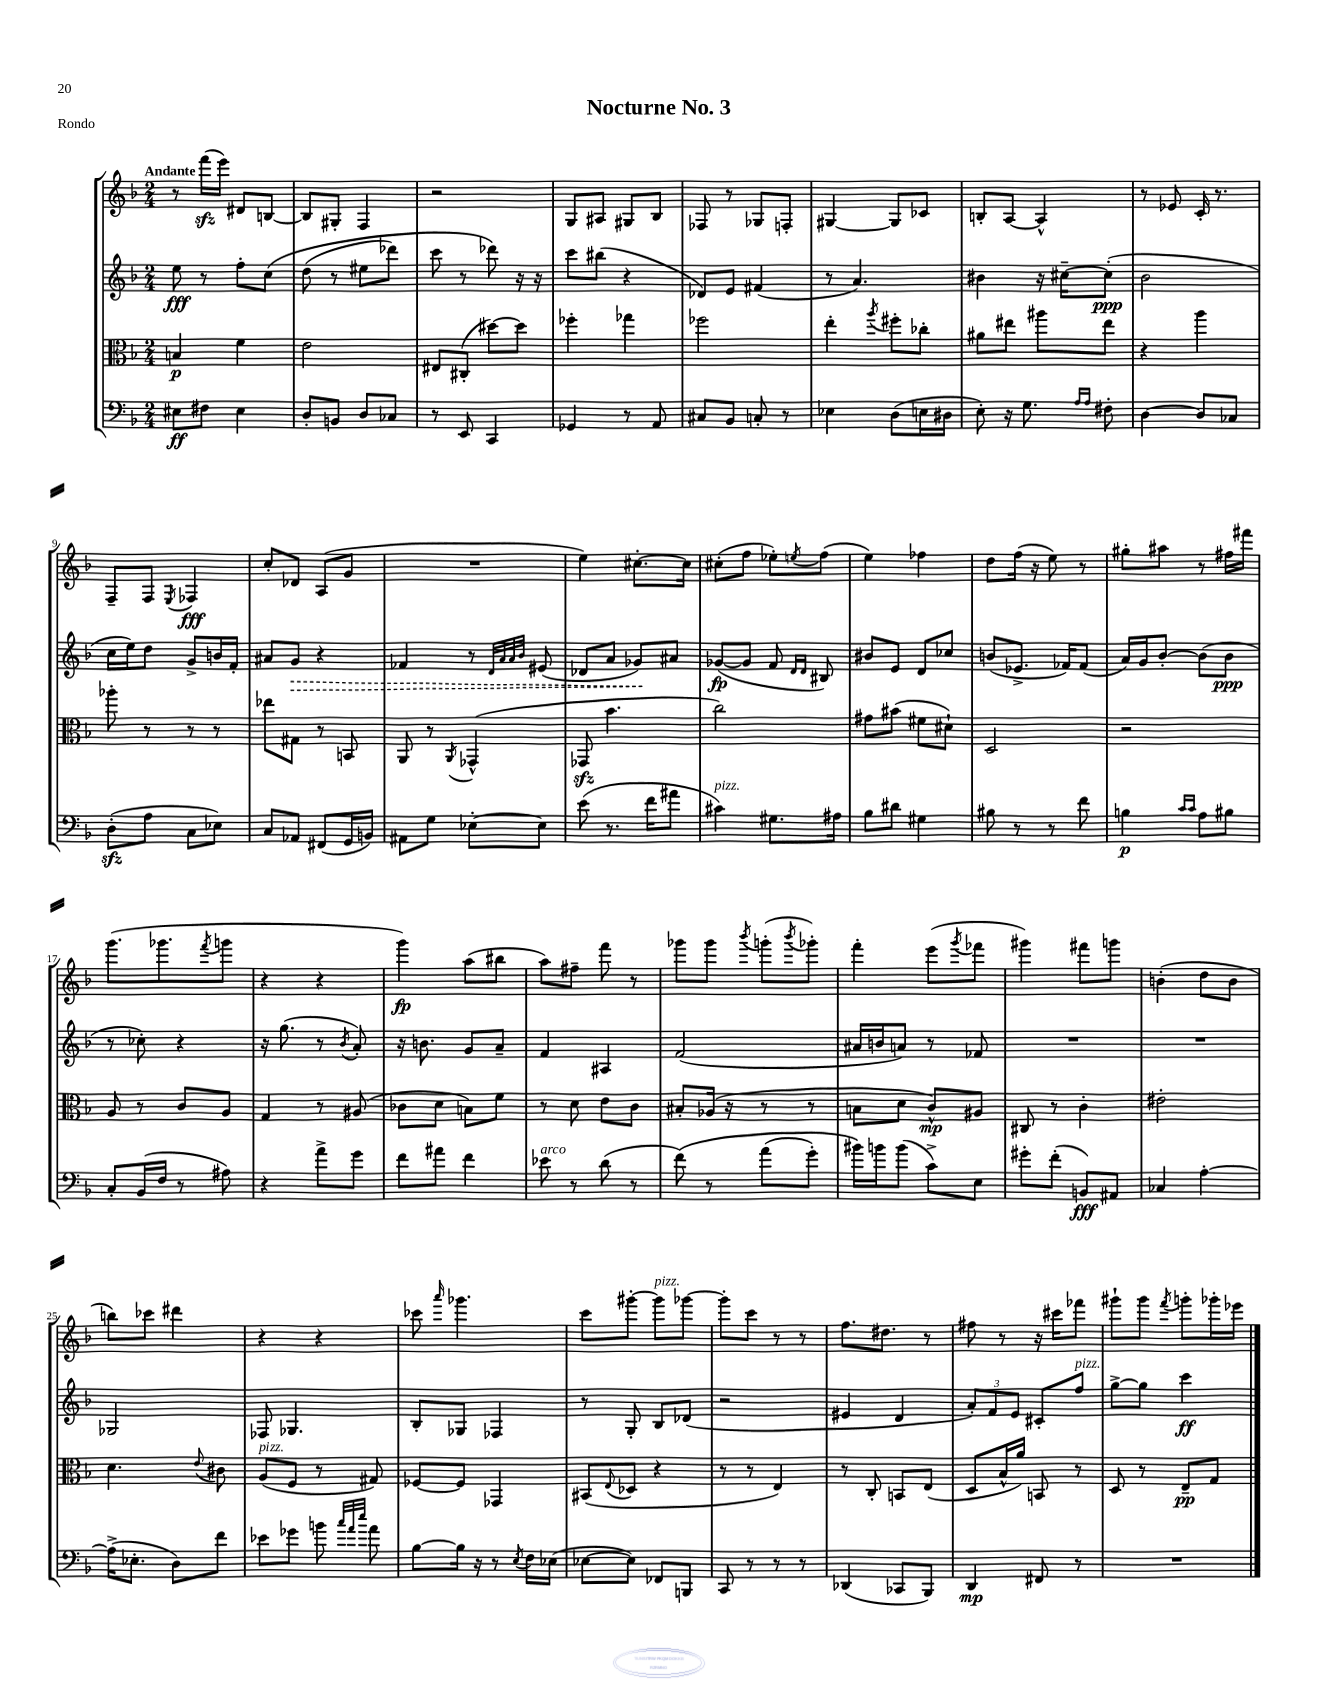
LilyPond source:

\header { title = "Nocturne No. 3" piece = "Rondo" }
<<
\new StaffGroup <<
\new Staff = "s0" {
    \clef treble \key f \major \numericTimeSignature \time 2/4 \tempo "Andante"
    r8 f'''16\sfz( e'''16) dis'8 b8~ |
    b8 gis8-. f4 |
    r2 |
    g8 ais8 gis8 bes8 |
    fes8 r8 ges8 f8-. |
    gis4~ gis8 ces'8 |
    b8-. a8~ a4-^ |
    r8 ees'8 c'16-. r8. |
    f8-- f8 \acciaccatura { e8 } fes4\fff |
    c''8-. des'8 a8( g'8 |
    R2 |
    e''4) cis''8.~-. cis''16 |
    cis''8-.( f''8 ees''8-.) \acciaccatura { e''8 } f''8( |
    e''4) fes''4 |
    d''8 f''16( r16 e''8) r8 |
    gis''8-. ais''8 r8 fis''16 fis'''16 |
    g'''8.( ges'''8. \acciaccatura { f'''8 } g'''8 |
    r4 r4 |
    g'''4\fp) a''8( bis''8 |
    a''8) fis''8-- f'''8 r8 |
    ges'''8 ges'''8 \acciaccatura { bes'''8 } g'''8-.( \acciaccatura { bes'''8 } ges'''8-.) |
    f'''4-. e'''8( \acciaccatura { g'''8 } fes'''8 |
    gis'''4) fis'''8 g'''8 |
    b'4-.( d''8 b'8 |
    b''8) ces'''8 dis'''4 |
    r4 r4 |
    ces'''8 \grace { a'''16 } ges'''4. |
    c'''8 gis'''8~-. gis'''8^\markup { \italic "pizz." } ges'''8~ |
    ges'''8-. c'''8 r8 r8 |
    f''8. dis''8. r8 |
    fis''8 r8 r16 cis'''16 fes'''8 |
    gis'''8-! gis'''8 \acciaccatura { f'''8 } g'''8-. ges'''16-. ees'''16 \bar "|." |
}
\new Staff = "s1" {
    \clef treble \key f \major \numericTimeSignature \time 2/4
    e''8\fff r8 f''8-. c''8\( |
    d''8( r8 eis''8 des'''8) |
    c'''8 r8 des'''8\) r16 r16 |
    c'''8 bis''8( r4 |
    des'8) e'8 fis'4( |
    r8 a'4.) |
    bis'4 r16 cis''16~-- cis''8-.\ppp( |
    bes'2 |
    c''16 e''16) d''8 g'8-> b'16 f'16-. |
    ais'8 \once \override Hairpin.style = #'dashed-line g'8\> r4 |
    fes'4 r8 \grace { d'32 a'32 a'32 bes'32 } eis'8( |
    des'8 a'8 ges'8\!) ais'8 |
    ges'8~\fp( ges'8 f'8 \grace { d'16 d'16 } bis8) |
    bis'8 e'8 d'8 ces''8 |
    b'8( ees'8.-> fes'16) fes'8( |
    a'16) g'16 bes'8~-. bes'8( bes'8\ppp |
    r8 ces''8-.) r4 |
    r16 g''8.( r8 \acciaccatura { bes'8 } a'8-.) |
    r16 b'8. g'8 a'8-- |
    f'4 ais4 |
    f'2( |
    ais'16 b'16 a'8) r8 fes'8 |
    R2 |
    R2 |
    ges2 |
    fes8 ges4. |
    bes8-. ges8 fes4 |
    r8 g8-. bes8 des'8( |
    r2 |
    eis'4 d'4 |
    \tuplet 3/2 { a'8-.) f'8 e'8 } cis'8-. f''8^\markup { \italic "pizz." } |
    g''8~-> g''8 c'''4\ff \bar "|." |
}
\new Staff = "s2" {
    \clef alto \key f \major \numericTimeSignature \time 2/4
    b4\p f'4 |
    e'2 |
    eis8 cis8-.( dis''8~) dis''8 |
    fes''4-. ges''4 |
    fes''2 |
    e''4-. \acciaccatura { a''8 } fis''8-. ces''8-. |
    ais'8 eis''8 ais''8 eis''8 |
    r4 a''4 |
    aes''8-. r8 r8 r8 |
    ees''8 gis8 r8 b,8 |
    a,8 r8 \acciaccatura { a,8 } ges,4-^( |
    ges,8\sfz bes'4. |
    c''2) |
    gis'8 bis'8( fis'8 dis'8-!) |
    d2 |
    r2 |
    a8 r8 c'8 a8 |
    g4 r8 ais8( |
    ces'8 d'8 b8) f'8 |
    r8 d'8 e'8 c'8 |
    bis8-. aes16( r16 r8 r8 |
    b8 d'8 c'8-^\mp) ais8 |
    cis8 r8 c'4-. |
    eis'2-. |
    d'4. \appoggiatura { e'8 } cis'8 |
    a8^\markup { \italic "pizz." }( f8 r8 gis8) |
    fes8~ fes8 ges,4 |
    bis,8( \appoggiatura { e8 } des8 r4 |
    r8 r8 e4) |
    r8 c8-. b,8 e8( |
    d8 bes16-^ a'16) b,8 r8 |
    d8 r8 e8--\pp g8 \bar "|." |
}
\new Staff = "s3" {
    \clef bass \key f \major \numericTimeSignature \time 2/4
    eis8\ff fis8 eis4 |
    d8-. b,8 d8 ces8 |
    r8 e,8 c,4 |
    ges,4 r8 a,8 |
    cis8 bes,8 c8-. r8 |
    ees4 d8( e16 dis16 |
    e8-.) r16 g8. \grace { a16 a16 } fis8-. |
    d4~ d8 ces8 |
    d8-.\sfz( a8 c8 ees8) |
    c8 aes,8 fis,8( g,16 b,16) |
    ais,8 g8 ees8~-. ees8 |
    e'8( r8. f'16 ais'8 |
    cis'4^\markup { \italic "pizz." }) gis8. ais16 |
    bes8 dis'8 gis4 |
    bis8 r8 r8 f'8 |
    b4\p \grace { c'16 c'16 } a8 bis8 |
    c8-. bes,16( f16 r8 ais8) |
    r4 a'8-> g'8 |
    f'8 ais'8 f'4 |
    ees'8^\markup { \italic "arco" } r8 d'8( r8 |
    f'8)\( r8 a'8( g'8-.) |
    bis'16\) b'16 b'8( c'8->) e8 |
    gis'8-. f'8-.( b,8\fff) ais,8 |
    ces4 a4~-. |
    a16->( ees8.-. d8) f'8 |
    ees'8 ges'8 b'8 \grace { c''32 a'32 e''32 } a'8 |
    bes8~ bes16 r16 r8 \acciaccatura { e8 } f16 ees16( |
    ees8~ ees8) fes,8 b,,8 |
    c,8 r8 r8 r8 |
    des,4( ces,8 bes,,8) |
    d,4\mp fis,8 r8 |
    R2 \bar "|." |
}
>>
>>
